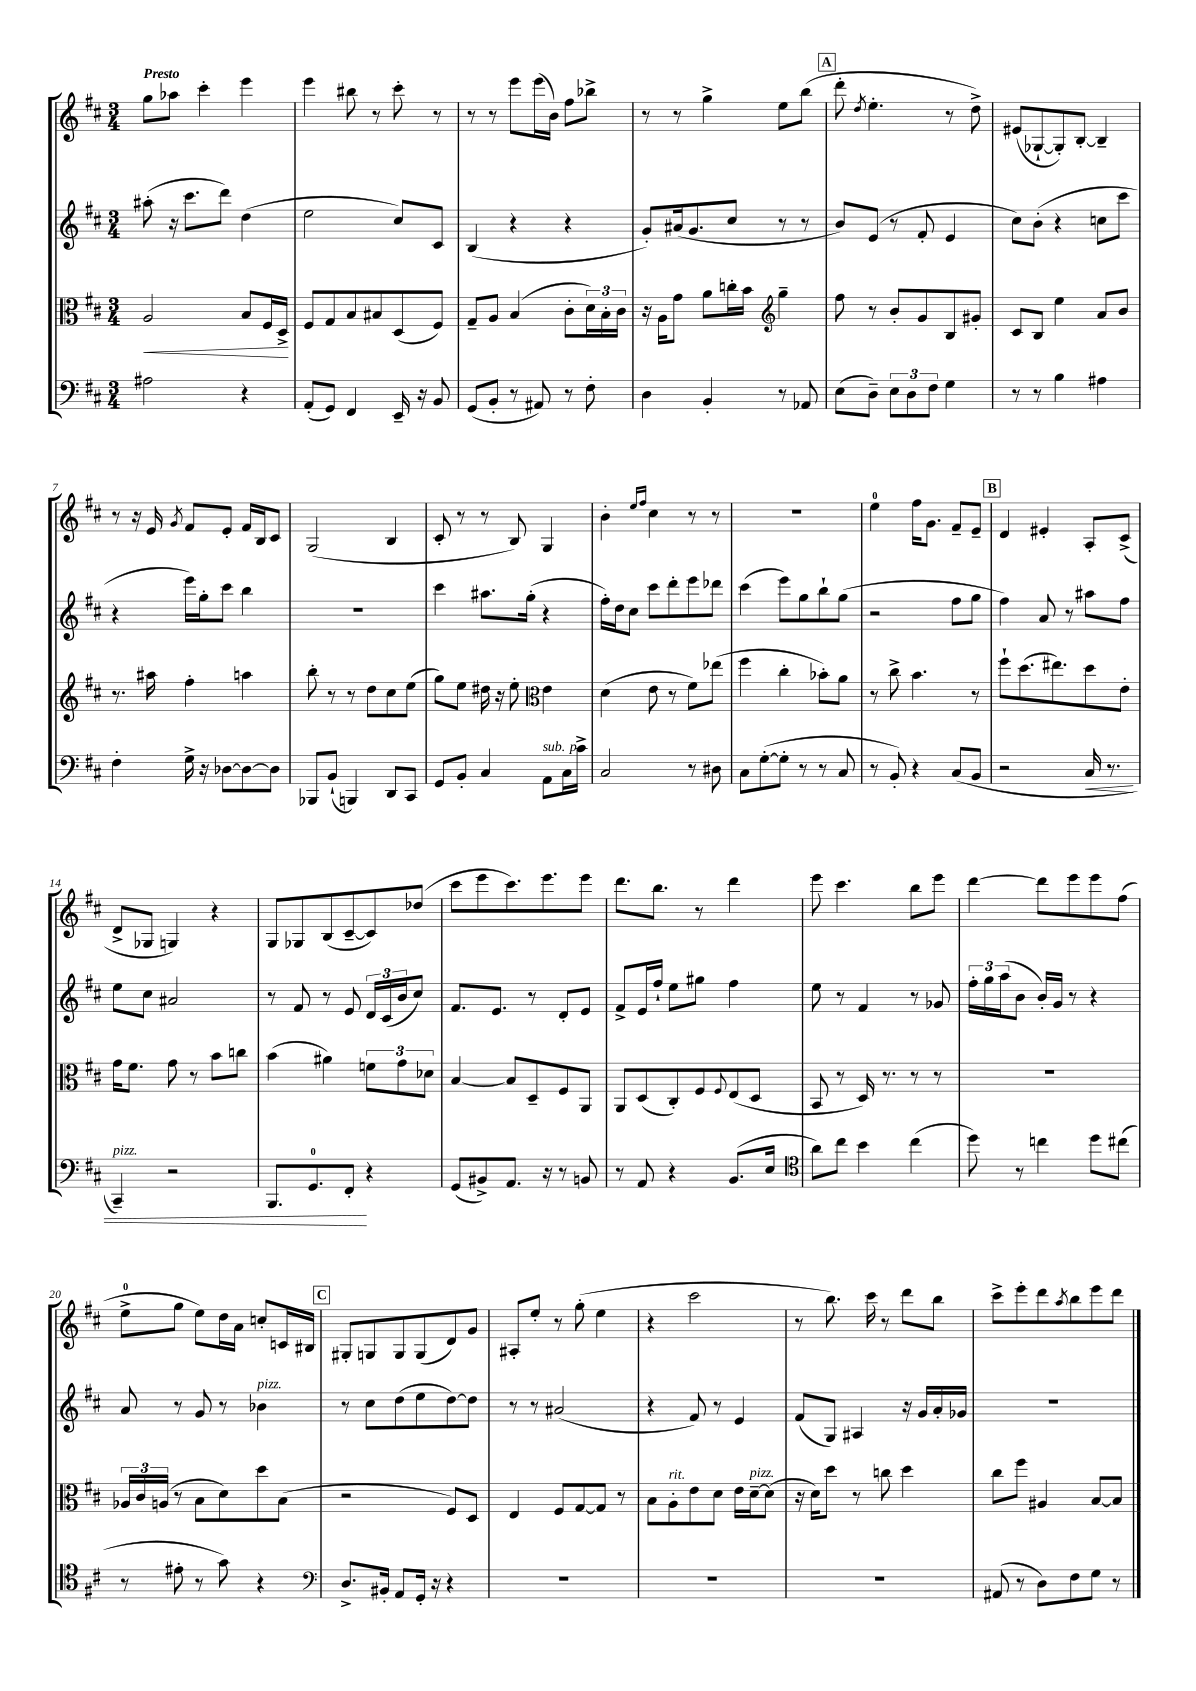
<<
\new StaffGroup <<
\new Staff = "s0" {
    \clef treble \key d \major \numericTimeSignature \time 3/4 \tempo "Presto"
    g''8 aes''8 cis'''4-. e'''4 |
    e'''4 bis''8 r8 cis'''8-. r8 |
    r8 r8 e'''8 e'''16( b'16) fis''8 bes''8-> |
    r8 r8 g''4-> e''8 b''8( |
    \mark \markup { \box "A" } d'''8-. \acciaccatura { d''8 } e''4.-. r8 d''8->) |
    eis'8( ges8~-! ges8-.) b8~-. b4-- |
    r8 r16 e'16 \acciaccatura { g'8 } fis'8 e'8-. fis'16 b16 cis'8 |
    g2( b4 |
    cis'8-. r8 r8 b8) g4 |
    b'4-. \grace { e''16 fis''16 } cis''4 r8 r8 |
    R2. |
    e''4-0 fis''16 g'8. fis'8-- e'8-- |
    \mark \markup { \box "B" } d'4 eis'4-. a8-. cis'8->( |
    d'8-> ges8 g4) r4 |
    g8 ges8 b8( cis'8~-- cis'8) des''8( |
    cis'''8 e'''8 cis'''8.) e'''8. e'''8 |
    d'''8. b''8. r8 d'''4 |
    e'''8 cis'''4. b''8 e'''8 |
    d'''4~ d'''8 e'''8 e'''8 fis''8( |
    e''8-0-> g''8 e''8) d''16 a'16 c''8-. c'16 bis16 |
    \mark \markup { \box "C" } gis8-. g8 g8 g8( d'8) g'8 |
    ais8-. e''8-. r8 g''8-.( e''4 |
    r4 cis'''2 |
    r8 b''8.) cis'''16 r8 d'''8 b''8 |
    cis'''8-> e'''8-. d'''8 \acciaccatura { a''8 } b''8 e'''8 d'''8 \bar "|." |
}
\new Staff = "s1" {
    \clef treble \key d \major \numericTimeSignature \time 3/4
    ais''8-.( r16 cis'''8. d'''8) d''4( |
    e''2 cis''8) cis'8 |
    b4( r4 r4 |
    g'8-.) ais'16( g'8. cis''8 r8 r8 |
    \mark \markup { \box "A" } b'8) e'8( r8 fis'8-. e'4 |
    cis''8) b'8-.( r4 c''8 cis'''8 |
    r4 e'''16) g''16-. cis'''8 b''4 |
    R2. |
    cis'''4 ais''8. g''16-.( r4 |
    fis''16-.) d''16 cis''8 cis'''8 d'''8-. e'''8 des'''8 |
    cis'''4( e'''8) g''8 b''8-! g''8( |
    r2 fis''8 g''8 |
    \mark \markup { \box "B" } fis''4) a'8 r8 ais''8 fis''8 |
    e''8 cis''8 ais'2 |
    r8 fis'8 r8 e'8 \tuplet 3/2 { d'16 cis'16( b'16 } cis''8) |
    fis'8. e'8. r8 d'8-. e'8 |
    fis'8-> e'16 fis''16-! e''8 gis''8 fis''4 |
    e''8 r8 fis'4 r8 ges'8 |
    \tuplet 3/2 { fis''16-. g''16 a''16( } b'8 b'16-.) g'16 r8 r4 |
    a'8 r8 g'8 r8 bes'4^\markup { \italic "pizz." } |
    \mark \markup { \box "C" } r8 cis''8 d''8( e''8 d''8~) d''8 |
    r8 r8 ais'2( |
    r4 fis'8) r8 e'4 |
    fis'8( g8) ais4 r16 g'16 a'16-. ges'16 |
    R2. \bar "|." |
}
\new Staff = "s2" {
    \clef alto \key d \major \numericTimeSignature \time 3/4
    a2\< b8 fis16 d16->\! |
    fis8 g8 b8 bis8 d8( fis8) |
    g8-- a8 b4( cis'8-. \tuplet 3/2 { d'16) b16-. cis'16 } |
    r16 a16 g'8 a'8 c''16-. b'16 \clef treble g''4-- |
    \mark \markup { \box "A" } fis''8 r8 b'8-. g'8 b8 gis'8-. |
    cis'8 b8 e''4 a'8 b'8 |
    r8. ais''16 fis''4-. a''4 |
    b''8-. r8 r8 d''8 cis''8 e''8( |
    g''8) e''8 dis''16 r16 e''8-. \clef alto e'4 |
    d'4( e'8 r8 fis'8) ees''8( |
    fis''4 cis''4-. bes'8-.) a'8 |
    r8 cis''8-> b'4. r8 |
    \mark \markup { \box "B" } fis''8-! d''8.( eis''8.) d''8 e'8-. |
    g'16 fis'8. g'8 r8 b'8 c''8 |
    b'4( ais'4) \tuplet 3/2 { f'8 g'8 des'8 } |
    b4~ b8 d8-- fis8 a,8 |
    a,8 d8( cis8-.) fis8 \appoggiatura { fis8 } e8( d8 |
    b,8 r8 d16) r8. r8 r8 |
    R2. |
    \tuplet 3/2 { aes16 cis'16 a16( } r8 b8 d'8) d''8 b8( |
    \mark \markup { \box "C" } r2 fis8) d8 |
    e4 fis8 g8~ g8 r8 |
    b8 a8-.^\markup { \italic "rit." } e'8 d'8 e'16 d'16~--^\markup { \italic "pizz." } d'8( |
    r16 d'16) d''8 r8 c''8 d''4 |
    cis''8 fis''8 ais4 b8~ b8 \bar "|." |
}
\new Staff = "s3" {
    \clef bass \key d \major \numericTimeSignature \time 3/4
    ais2 r4 |
    a,8-.( g,8) fis,4 e,16-- r16 b,8 |
    g,8( b,8-. r8 ais,8) r8 fis8-. |
    d4 b,4-. r8 aes,8 |
    \mark \markup { \box "A" } e8( d8--) \tuplet 3/2 { e8 d8 fis8 } g4 |
    r8 r8 b4 ais4 |
    fis4-. g16-> r16 des8~ des8~ des8 |
    bes,,8 b,8-!( b,,4) d,8 cis,8 |
    g,8 b,8-. cis4 a,8^\markup { \italic "sub. p" } cis16 cis'16-> |
    cis2 r8 dis8 |
    cis8 g8~-.( g8-. r8 r8 cis8 |
    r8 b,8-.) r4 cis8( b,8 |
    \mark \markup { \box "B" } r2 cis16\< r8. |
    cis,4--^\markup { \italic "pizz." }) r2 |
    b,,8. g,8.-0 fis,8-.\! r4 |
    g,8( bis,8->) a,8. r16 r8 b,8 |
    r8 a,8 r4 b,8.( e16 |
    \clef tenor a'8) cis''8 b'4 cis''4( |
    d''8) r8 c''4 d''8 cis''8( |
    r8 eis'8-. r8 g'8) r4 |
    \mark \markup { \box "C" } \clef bass d8.-> bis,16-. a,8 g,16-. r16 r4 |
    R2. |
    R2. |
    R2. |
    ais,8( r8 d8) fis8 g8 r8 \bar "|." |
}
>>
>>
